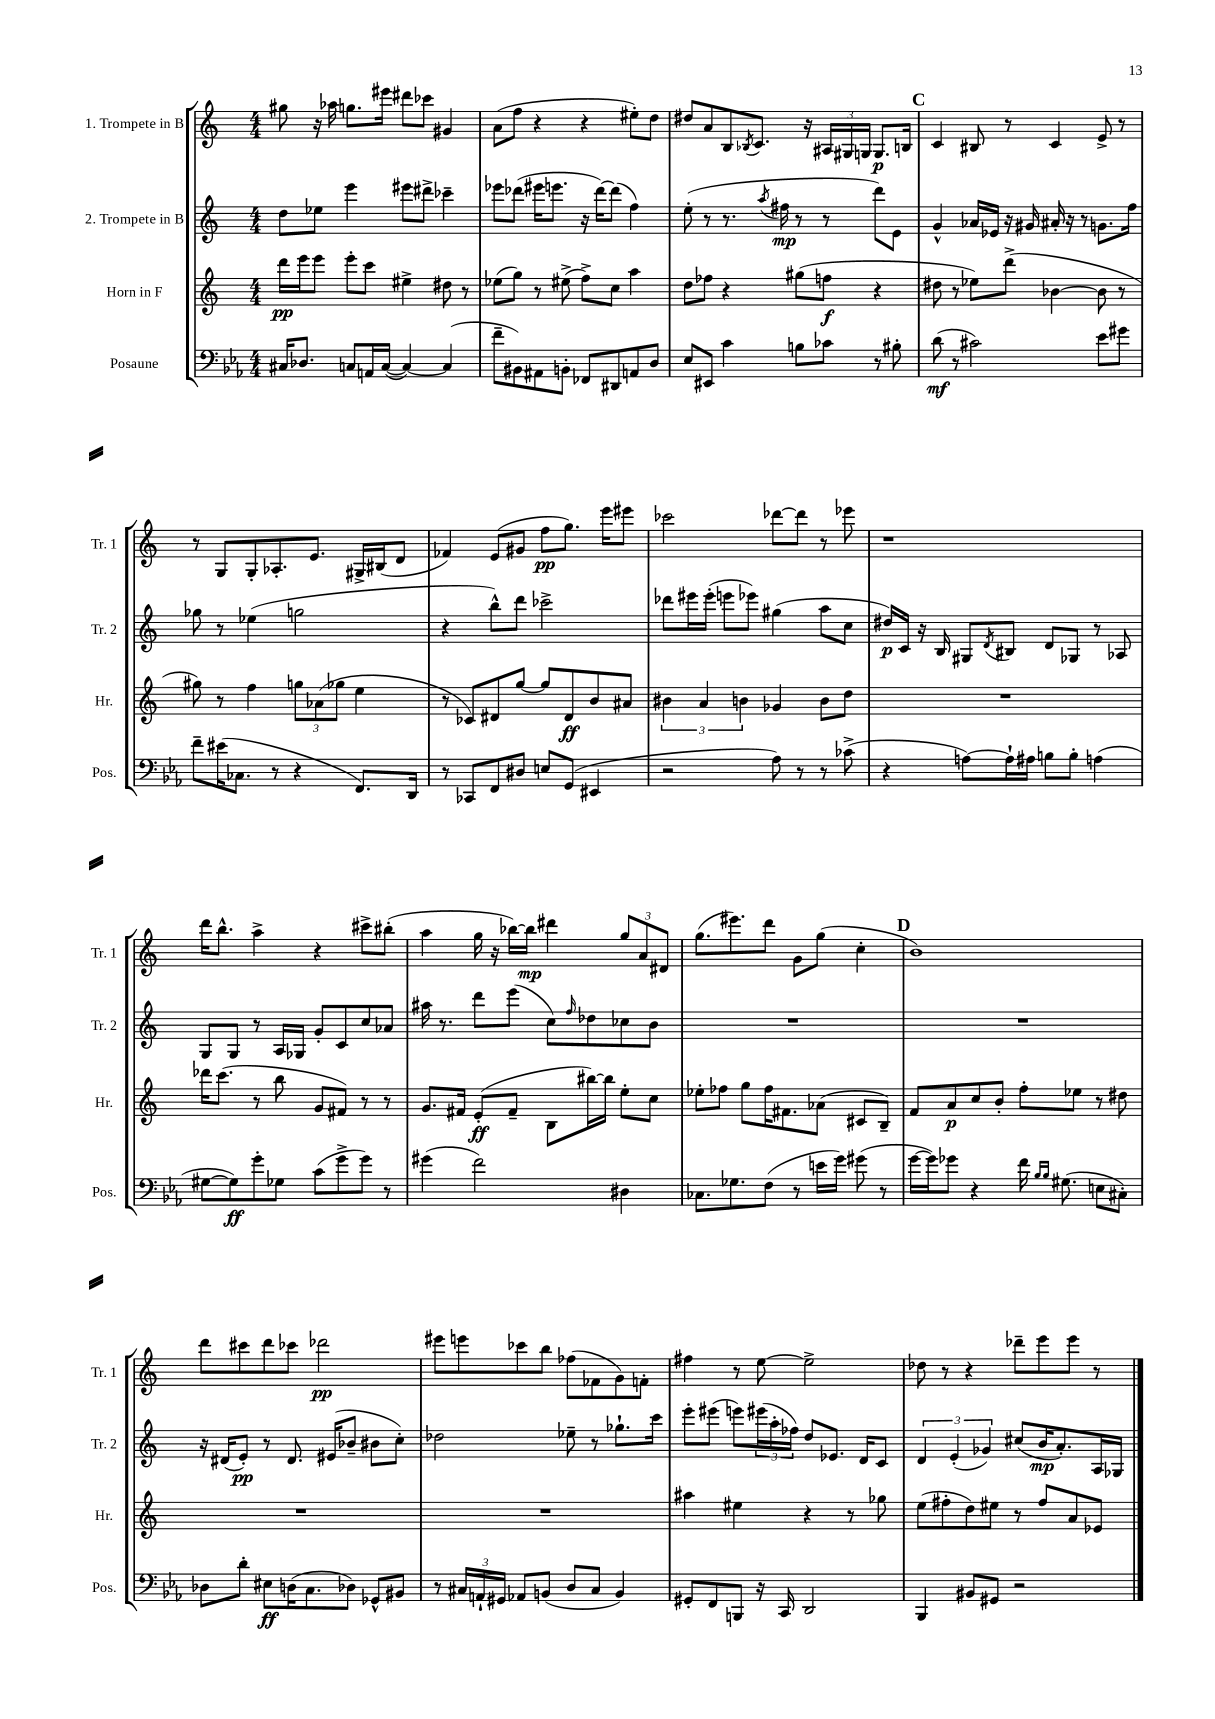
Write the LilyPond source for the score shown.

<<
\new StaffGroup <<
\new Staff = "s0" \with { instrumentName = "1. Trompete in B" shortInstrumentName = "Tr. 1" } {
    \clef treble \key c \major \numericTimeSignature \time 4/4
    gis''8 r16 aes''16 g''8. eis'''16 dis'''8 ces'''8 gis'4 |
    a'8( f''8 r4 r4 eis''8-.) d''8 |
    dis''8 a'8 b8 \acciaccatura { bes8 } c'8. r16 \tuplet 3/2 { ais16 gis16 g16 } g8.\p b16 |
    \mark \markup { \bold "C" } c'4 bis8 r8 c'4 e'8-> r8 |
    r8 g8 g8-. aes8.-. e'8. gis16-> bis16( d'8 |
    fes'4) e'8( gis'8 f''8\pp g''8.) e'''16 eis'''8 |
    ces'''2 des'''8~ des'''8 r8 ees'''8 |
    r1 |
    d'''16 b''8.-^ a''4-> r4 cis'''8-> bis''8-.( |
    a''4 g''16 r16 bes''16~) bes''16\mp dis'''4 \tuplet 3/2 { g''8 a'8 dis'8 } |
    g''8.( eis'''8.) d'''8 g'8 g''8( c''4-. |
    \mark \markup { \bold "D" } b'1) |
    d'''8 cis'''8 d'''8 ces'''8 des'''2\pp |
    eis'''8 e'''8 ces'''8 b''8 fes''8( fes'8 g'8) f'8-. |
    fis''4 r8 e''8~ e''2-> |
    des''8 r8 r4 des'''8-- e'''8 e'''8 r8 \bar "|." |
}
\new Staff = "s1" \with { instrumentName = "2. Trompete in B" shortInstrumentName = "Tr. 2" } {
    \clef treble \key c \major \numericTimeSignature \time 4/4
    d''8 ees''8 e'''4 eis'''8 dis'''8-> ces'''4-- |
    ees'''8 des'''8( eis'''16 e'''8. r16 des'''16~) des'''8( f''4) |
    e''8-.( r8 r8. \acciaccatura { a''8 } fis''16\mp r8 r8 d'''8) e'8 |
    \mark \markup { \bold "C" } g'4-^ aes'16 ees'16 r16 gis'16 ais'16-. r16 r8 g'8. f''16 |
    ges''8 r8 ees''4( g''2 |
    r4 b''8-^) d'''8 ces'''2-> |
    des'''8 eis'''16 eis'''16-.( e'''8 ees'''8) gis''4( a''8 c''8 |
    dis''16\p) c'16 r16 b16 gis8 \acciaccatura { d'8 } bis8 d'8 ges8 r8 aes8 |
    g8 g8 r8 a16 ges16 g'8-. c'8 c''8 aes'8 |
    ais''16 r8. d'''8 e'''8( c''8) \grace { f''16 } des''8 ces''8 b'8 |
    R1 |
    \mark \markup { \bold "D" } R1 |
    r16 dis'16( e'8-.\pp) r8 dis'8. eis'16( bes'8-- bis'8 c''8-.) |
    des''2 ees''8-- r8 ges''8.-! c'''16 |
    e'''8-. eis'''8( e'''8) \tuplet 3/2 { eis'''16( a''16-. fes''16) } d''8 ees'8. d'16 c'8 |
    \tuplet 3/2 { d'4 e'4-.( ges'4) } cis''8( b'16\mp a'8.-.) a16 ges16 \bar "|." |
}
\new Staff = "s2" \with { instrumentName = "Horn in F" shortInstrumentName = "Hr." } {
    \clef treble \key c \major \numericTimeSignature \time 4/4
    d'''16\pp e'''16 e'''8 e'''8-. c'''8 eis''4-> dis''8 r8 |
    ees''8( g''8) r8 eis''8->( f''8->) c''8 a''4 |
    d''8 fes''8 r4 gis''8( f''8\f r4 |
    \mark \markup { \bold "C" } dis''8 r8 ees''8) d'''8->( bes'4~ bes'8 r8 |
    gis''8) r8 f''4 \tuplet 3/2 { g''8 aes'8( ges''8 } e''4 |
    r8 ces'8) dis'8 g''8~ g''8 dis'8\ff b'8 ais'8 |
    \tuplet 3/2 { bis'4 a'4 b'4 } ges'4 b'8 d''8 |
    R1 |
    des'''16 c'''8.( r8 b''8 g'8 fis'8) r8 r8 |
    g'8. fis'16 e'8-.\ff( fis'8-- b8 bis''16~) bis''16 e''8-. c''8 |
    ees''8-. fes''8 g''8 fes''16 fis'8. aes'8( cis'8 b8--) |
    \mark \markup { \bold "D" } f'8 a'8\p c''8 b'8-. f''8-. ees''8 r8 dis''8 |
    R1 |
    R1 |
    ais''4 eis''4 r4 r8 ges''8 |
    e''8( fis''8-. d''8) eis''8 r8 fis''8 a'8 ees'8 \bar "|." |
}
\new Staff = "s3" \with { instrumentName = "Posaune" shortInstrumentName = "Pos." } {
    \clef bass \key ees \major \numericTimeSignature \time 4/4
    cis16 des8. c8 a,16 c16~( c4~) c4( |
    f'8-- bis,8) ais,8 b,8-. fes,8 dis,8 a,8 d8 |
    ees8 eis,8 c'4 b8 ces'8 r8 bis8-. |
    \mark \markup { \bold "C" } d'8\mf( r8 cis'2) ees'8 gis'8 |
    f'8-- eis'16( ces8. r8 r4 f,8.) d,16 |
    r8 ces,8 f,8 dis8 e8 g,8( eis,4 |
    r2 aes8) r8 r8 ces'8->( |
    r4 a8~) a16-! ais16 b8 b8-. a4( |
    gis8~ gis8\ff) g'8-. ges8 c'8( g'8-> g'8) r8 |
    gis'4( f'2) dis4 |
    ces8. ges8. f8( r8 e'16 g'16) gis'8( r8 |
    \mark \markup { \bold "D" } g'16~ g'16) ges'8 r4 f'16 \grace { bes16 bes16 } gis8.( e8 cis8-.) |
    des8 d'8-. eis8\ff d16( c8. des8) ges,8-^ bis,8 |
    r8 \tuplet 3/2 { cis16 a,16-! gis,16 } aes,8 b,8( d8 cis8 b,4) |
    gis,8-. f,8 b,,8 r16 c,16 d,2 |
    bes,,4 bis,8 gis,8 r2 \bar "|." |
}
>>
>>
\layout { \context { \Score \remove "Bar_number_engraver" } }
